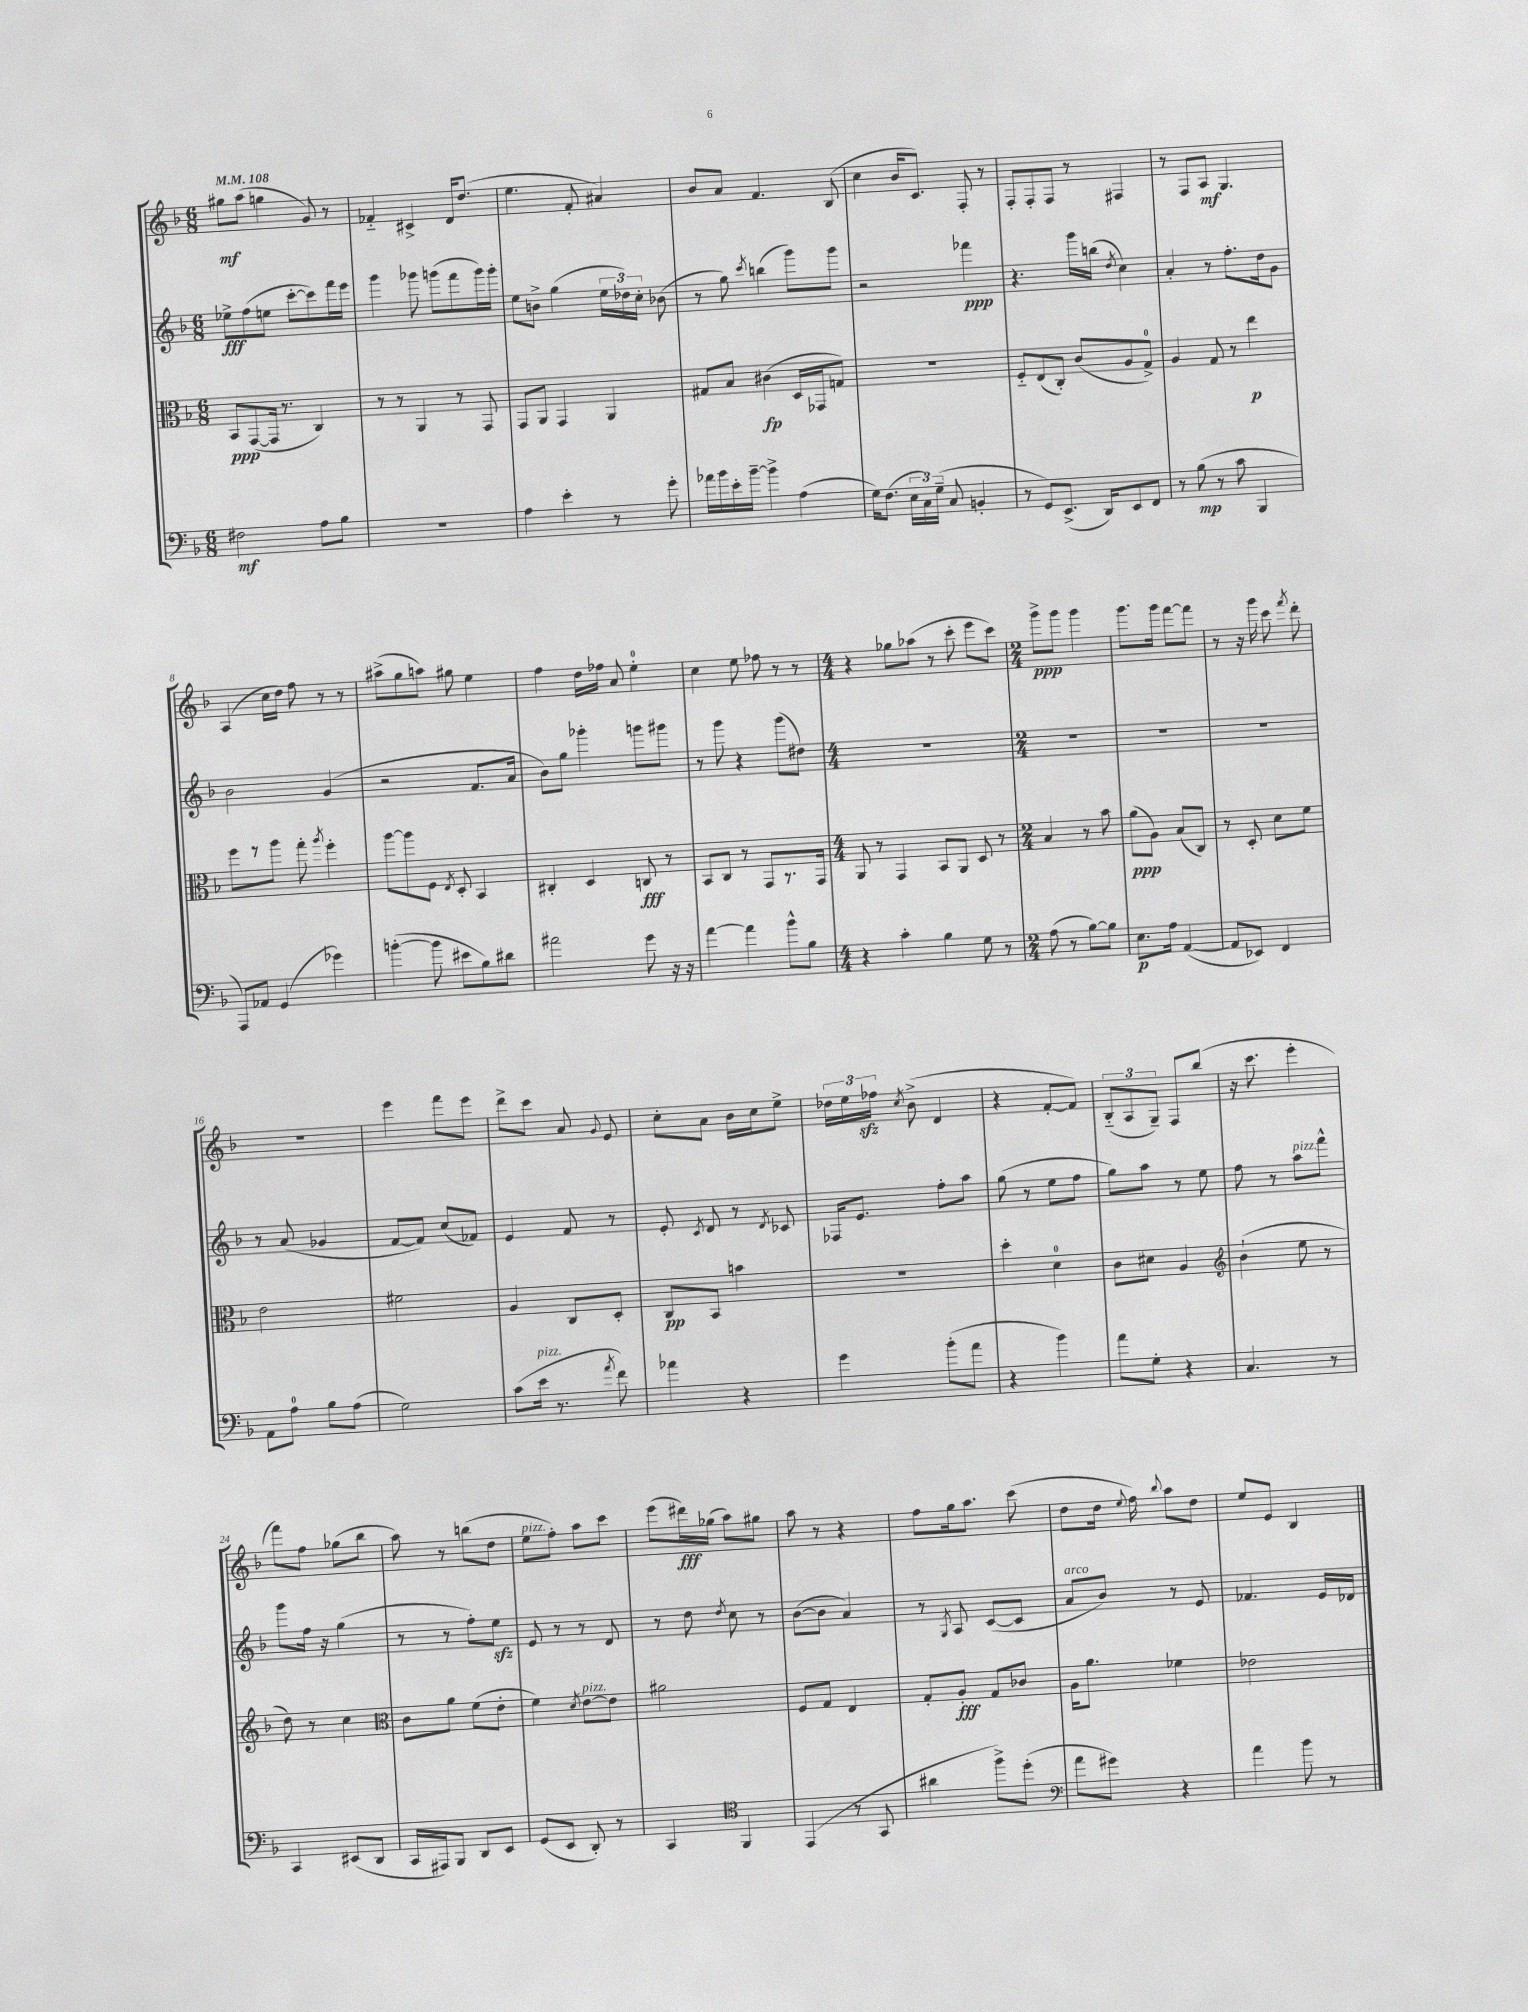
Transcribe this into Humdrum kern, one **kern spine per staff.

**kern	**dynam	**kern	**dynam	**kern	**dynam	**kern	**dynam
*part4	*part4	*part3	*part3	*part2	*part2	*part1	*part1
*staff4	*staff4	*staff3	*staff3	*staff2	*staff2	*staff1	*staff1
*clefF4	*	*clefC3	*	*clefG2	*	*clefG2	*
*k[b-]	*	*k[b-]	*	*k[b-]	*	*k[b-]	*
*M6/8	*	*M6/8	*	*M6/8	*	*M6/8	*
*MM108	*	*MM108	*	*MM108	*	*MM108	*
=1	=1	=1	=1	=1	=1	=1	=1
2F#X\	mf	8BB-/L	ppp	8ee-X^\L	fff	8gg#X\L	mf
.	.	([8GG/	.	(8ff\	.	(8aa\J	.
.	.	16GG/Jk]	.	8een\J	.	4ggn\	.
.	.	8.r	.	.	.	.	.
.	.	.	.	[8ccc'\L	.	.	.
8A\L	.	4C/)	.	8ccc\])	.	8g/)	.
8B-\J	.	.	.	16fff\L	.	8r	.
.	.	.	.	16eee\JJ	.	.	.
=2	=2	=2	=2	=2	=2	=2	=2
2.r	.	8r	.	4ggg\	.	4f-X/	.
.	.	8r	.	.	.	.	.
.	.	4AA/	.	8ggg-X\	.	4c#X^/	.
.	.	.	.	(8gggn\L	.	.	.
.	.	8r	.	8fff\	.	16d/KL	.
.	.	.	.	.	.	(8.dd/J	.
.	.	8GG/	.	16ggg\L)	.	.	.
.	.	.	.	16ggg'\JJ	.	.	.
=3	=3	=3	=3	=3	=3	=3	=3
4A\	.	8GG/L	.	8ee\L	.	4.ee\	.
.	.	8AA/J	.	8bn^\J	.	.	.
4e'\	.	4GG/	.	(4gg\	.	.	.
.	.	.	.	.	.	8f'/	.
8r	.	4AA/	.	24ee\LL	.	4a#X/)	.
.	.	.	.	24dd-X\)	.	.	.
.	.	.	.	24cc'\JJ	.	.	.
8g'\	.	.	.	(8b-X\	.	.	.
=4	=4	=4	=4	=4	=4	=4	=4
16a-X\LL	.	8G#X/L	.	8r	.	8b-/L	.
16b-\	.	.	.	.	.	.	.
16e'\	.	8B-/J	.	8gg\)	.	8a/J	.
[16b-~\JJ	.	.	.	.	.	.	.
.	.	.	.	8qccc/	.	.	.
4b-^\]	.	(4c#X\	fp	(4bbn\	.	4.f/	.
(4A\	.	16D/LL	.	8ggg\L)	.	.	.
.	.	16GG-X/J	.	.	.	.	.
.	.	8Gn/J)	.	8ggg\J	.	(8B-/	.
=5	=5	=5	=5	=5	=5	=5	=5
16G\KL)	.	2.r	.	2r	.	4cc\	.
(8.F\J	.	.	.	.	.	.	.
24E\LL	.	.	.	.	.	16b-/KL	.
24C\)	.	.	.	.	.	.	.
.	.	.	.	.	.	8.c/J)	.
(24G~\JJ	.	.	.	.	.	.	.
8C/	.	.	.	.	.	.	.
4BBn'/	.	.	.	4fff-X\	ppp	8F'/	.
.	.	.	.	.	.	8r	.
=6	=6	=6	=6	=6	=6	=6	=6
8r	.	8F/L	.	4.r	.	8F'/L	.
8GG/L)	.	(8E/	.	.	.	8F'/	.
(8.EE^/J	.	8C'/J)	.	.	.	8F/J	.
.	.	(8c/L	.	16ggg\LL	.	8r	.
16DD/KL)	.	.	.	(16bbn\JJ	.	.	.
.	.	.	.	8qdd/	.	.	.
8EE/	.	8A/	.	4cc\)	.	4F#X/	.
8FF/J	.	8G^/J)	.	.	.	.	.
=7	=7	=7	=7	=7	=7	=7	=7
8r	.	4A/	.	4a'/	.	8r	.
(8B-\	mp	.	.	.	.	8F/L	.
8r	.	8G/	.	8r	.	8A/J	mf
8c\	.	8r	.	8.ff'\L	.	4.G/	.
4BBB-/	.	4ee\	p	.	.	.	.
.	.	.	.	16dd\k	.	.	.
.	.	.	.	8g\J	.	.	.
!!LO:LB:g=z
=8	=8	=8	=8	=8	=8	=8	=8
8AAA/L)	.	8ff\L	.	2b-\	.	(4A/	.
8AA-X/J	.	8r	.	.	.	.	.
(4GG/	.	8aa\J	.	.	.	16cc\LL	.
.	.	.	.	.	.	16dd\JJ)	.
.	.	8gg'\	.	.	.	8ff\	.
.	.	8qaa/	.	.	.	.	.
4g-X\)	.	4ff'\	.	(4g/	.	8r	.
.	.	.	.	.	.	8r	.
=9	=9	=9	=9	=9	=9	=9	=9
([4bn'\	.	[8aa\L	.	2r	.	(8aa#X^\L	.
.	.	8aa\]	.	.	.	8gg\	.
8b\]	.	8F\J	.	.	.	8aan\J)	.
.	.	8qE/	.	.	.	.	.
8e#X\L	.	8D'/	.	.	.	8gg#X\	.
8B-\)	.	4BB-/	.	8.f/L	.	4ee\	.
8d#X\J	.	.	.	.	.	.	.
.	.	.	.	16a/Jk	.	.	.
=10	=10	=10	=10	=10	=10	=10	=10
2a#X\	.	4C#X'/	.	8b-\L)	.	4ff\	.
.	.	.	.	8gg\J	.	.	.
.	.	4D/	.	4ggg-X'\	.	16dd\LL	.
.	.	.	.	.	.	16ff-X\JJ	.
.	.	.	.	.	.	8a/	.
8g\	.	8Cn/	fff	8gggn\L	.	4ee'\	.
16r	.	8r	.	8ggg#X\J	.	.	.
16r	.	.	.	.	.	.	.
=11	=11	=11	=11	=11	=11	=11	=11
[4a\	.	8BB-/L	.	8r	.	4cc\	.
.	.	8C/J	.	8ggg\	.	.	.
4a\]	.	8r	.	4r	.	8ee\	.
.	.	8GG/L	.	.	.	8ff-X\	.
8b-^^\L	.	8.r	.	(8ggg\L	.	8r	.
8B-\J	.	.	.	8dd#X\J)	.	8r	.
.	.	16GG/Jk	.	.	.	.	.
=12	=12	=12	=12	=12	=12	=12	=12
*M4/4	*	*M4/4	*	*M4/4	*	*M4/4	*
4r	.	8AA/	.	1r	.	4r	.
.	.	8r	.	.	.	.	.
4c'\	.	4GG/	.	.	.	8gg-X\L	.
.	.	.	.	.	.	(8aa-X\J	.
4B-\	.	8BB-/L	.	.	.	8r	.
.	.	8AA/J	.	.	.	8ccc'\	.
8G\	.	8D/	.	.	.	8eee\L	.
8r	.	8r	.	.	.	8ccc\J)	.
=13	=13	=13	=13	=13	=13	=13	=13
*M2/4	*	*M2/4	*	*M2/4	*	*M2/4	*
(8A\	.	4B-/	.	2r	.	8ggg^\L	ppp
8r	.	.	.	.	.	8ggg\J	.
[8B-\L)	.	8r	.	.	.	4ggg\	.
8B-\J]	.	8b-\	.	.	.	.	.
=14	=14	=14	=14	=14	=14	=14	=14
8.E\L	p	(8a\L	ppp	2r	.	8.ggg\L	.
.	.	8A\J)	.	.	.	.	.
16A\Jk	.	.	.	.	.	16ggg\Jk	.
([4AA/	.	(8B-/L	.	.	.	[8fff\L	.
.	.	8C/J)	.	.	.	8fff\J]	.
=15	=15	=15	=15	=15	=15	=15	=15
8AA/L]	.	8r	.	2r	.	8r	.
8EE-X/J)	.	8D'/	.	.	.	16r	.
.	.	.	.	.	.	16ggg\	.
4FF/	.	8d\L	.	.	.	8ccc\	.
.	.	.	.	.	.	8qfff/	.
.	.	8f\J	.	.	.	8ddd'\	.
!!LO:LB:g=z
=16	=16	=16	=16	=16	=16	=16	=16
8AA\L	.	2e\	.	8r	.	2r	.
8A\J	.	.	.	(8a/	.	.	.
8B-\L	.	.	.	4g-X/	.	.	.
(8A\J	.	.	.	.	.	.	.
=17	=17	=17	=17	=17	=17	=17	=17
2G\)	.	2f#X\	.	[8f/L	.	4eee\	.
.	.	.	.	8f/J])	.	.	.
.	.	.	.	(8cc/L	.	8fff\L	.
.	.	.	.	8f-X/J)	.	8eee\J	.
=18	=18	=18	=18	=18	=18	=18	=18
(8c\L	.	4A/	.	4e/	.	8ddd^\L	.
!LO:TX:a:i:t=pizz.	!	!	!	!	!	!	!
16e\Jk	.	.	.	.	.	8ccc\J	.
8.r	.	.	.	.	.	.	.
.	.	8C/L	.	8f/	.	8a/	.
8qa/	.	.	.	.	.	8qqg/	.
8f\)	.	8D'/J	.	8r	.	8e/	.
=19	=19	=19	=19	=19	=19	=19	=19
4a-X\	.	8C/L	pp	8e'/	.	8cc'\L	.
.	.	.	.	8qc/	.	.	.
.	.	8BB-/J	.	8d/	.	8a\J	.
4r	.	4bn\	.	8r	.	16b-\LL	.
.	.	.	.	.	.	16cc\J	.
.	.	.	.	8qd/	.	.	.
.	.	.	.	8c-X/	.	8ee^\J	.
=20	=20	=20	=20	=20	=20	=20	=20
4g\	.	2r	.	16F-X/KL	.	24dd-X\LL	.
.	.	.	.	.	.	24ee\	.
.	.	.	.	8.e/J	.	.	.
.	.	.	.	.	.	24ff-Xzz\JJ	.
.	.	.	.	.	.	8qcc/	.
.	.	.	.	.	.	(8b-^\	.
(8b-'\L	.	.	.	8ff'\L	.	4d/	.
8a\J	.	.	.	8aa\J	.	.	.
=21	=21	=21	=21	=21	=21	=21	=21
4r	.	4dd'\	.	(8gg\	.	4r	.
.	.	.	.	8r	.	.	.
4b-\)	.	4d\	.	8ee\L	.	[8f'/L	.
.	.	.	.	8ff\J	.	8f/J])	.
=22	=22	=22	=22	=22	=22	=22	=22
8a\L	.	8c\L	.	8gg\L)	.	(12B-/L	.
.	.	.	.	.	.	12A/	.
8G'\J	.	8d#X\J	.	8aa\J	.	.	.
.	.	.	.	.	.	12G~/J)	.
4r	.	4A/	.	8r	.	8F/L	.
.	.	.	.	8ee\	.	(8bb-/J	.
=23	=23	=23	=23	=23	=23	=23	=23
*	*	*clefG2	*	*	*	*	*
4.C/	.	(4b-`\	.	8ff\	.	16r	.
.	.	.	.	.	.	8.ccc\	.
.	.	.	.	8r	.	.	.
!	!	!	!	!LO:TX:a:i:t=pizz.	!	!	!
.	.	8ee\	.	8aa\L	.	4eee'\	.
8r	.	8r	.	8fff^^\J	.	.	.
!!LO:LB:g=z
=24	=24	=24	=24	=24	=24	=24	=24
4CC/	.	8dd\)	.	8ggg\L	.	8fff\L)	.
.	.	8r	.	16ff\Jk	.	8ff\J	.
.	.	.	.	16r	.	.	.
(8EE#X/L	.	4cc\	.	(4gg\	.	(8gg-X\L	.
8DD/J	.	.	.	.	.	8bb-\J	.
=25	=25	=25	=25	=25	=25	=25	=25
*	*	*clefC3	*	*	*	*	*
16CC/LL	.	8c\L	.	8r	.	8aa\)	.
16AAA#X/J)	.	.	.	.	.	.	.
8BBB-/J	.	8a\J	.	8r	.	8r	.
8DD/L	.	(8f\L	.	8ff'\L)	.	(8bbn\L	.
8EE/J	.	8e'\J	.	8eezz\J	.	8dd\J	.
=26	=26	=26	=26	=26	=26	=26	=26
!	!	!	!	!	!	!LO:TX:a:i:t=pizz.	!
(8GG/L	.	4f\)	.	8e/	.	8ee\L	.
8EE/J	.	.	.	8r	.	8ff'\J)	.
.	.	8qd/	.	.	.	.	.
!	!	!LO:TX:a:i:t=pizz.	!	!	!	!	!
8DD'/)	.	[8e\L	.	8r	.	8aa\L	.
8r	.	8e\J]	.	8d/	.	8ccc\J	.
=27	=27	=27	=27	=27	=27	=27	=27
4CC/	.	2a#X\	.	8r	.	(8eee\L	.
.	.	.	.	8dd\	.	16ddd#X\L)	fff
.	.	.	.	.	.	(16gg-X\JJ	.
*clefC4	*	*	*	*	*	*	*
.	.	.	.	8qdd/	.	.	.
4FF/	.	.	.	8cc\	.	8aa\L)	.
.	.	.	.	8r	.	8gg#X\J	.
=28	=28	=28	=28	=28	=28	=28	=28
(4EE/	.	8F/L	.	([8b-\L	.	8aa\	.
.	.	8G/J	.	8b-\J]	.	8r	.
8r	.	4E/	.	4a/)	.	4r	.
8GG/	.	.	.	.	.	.	.
=29	=29	=29	=29	=29	=29	=29	=29
4a#X\	.	8G'/L	.	8r	.	8ff\L	.
.	.	.	.	8qG/	.	.	.
.	.	8A'/J	fff	8A/	.	16gg\k	.
.	.	.	.	.	.	8.aa\J	.
8ff^\L)	.	8G/L	.	([8c/L	.	.	.
(8dd'\J	.	8c-X/J	.	8c/J]	.	(8ccc\	.
=30	=30	=30	=30	=30	=30	=30	=30
*clefF4	*	*	*	*	*	*	*
!	!	!	!	!LO:TX:a:i:t=arco	!	!	!
8a\L	.	16A\KL	.	8a/L	.	8dd\L	.
.	.	8.a\J	.	.	.	.	.
8g#X\J)	.	.	.	8b-/J)	.	16dd\Jk	.
.	.	.	.	.	.	8qqee/	.
.	.	.	.	.	.	16ff\)	.
.	.	.	.	.	.	8qqbb-/	.
4r	.	4f-X\	.	8r	.	8aa\L	.
.	.	.	.	8e/	.	8dd\J	.
=31	=31	=31	=31	=31	=31	=31	=31
4a\	.	2e-X\	.	4.f-X/	.	8ee/L	.
.	.	.	.	.	.	8e/J	.
8b-\	.	.	.	.	.	4B-/	.
8r	.	.	.	16e/LL	.	.	.
.	.	.	.	16d-X/JJ	.	.	.
==	==	==	==	==	==	==	==
*-	*-	*-	*-	*-	*-	*-	*-
